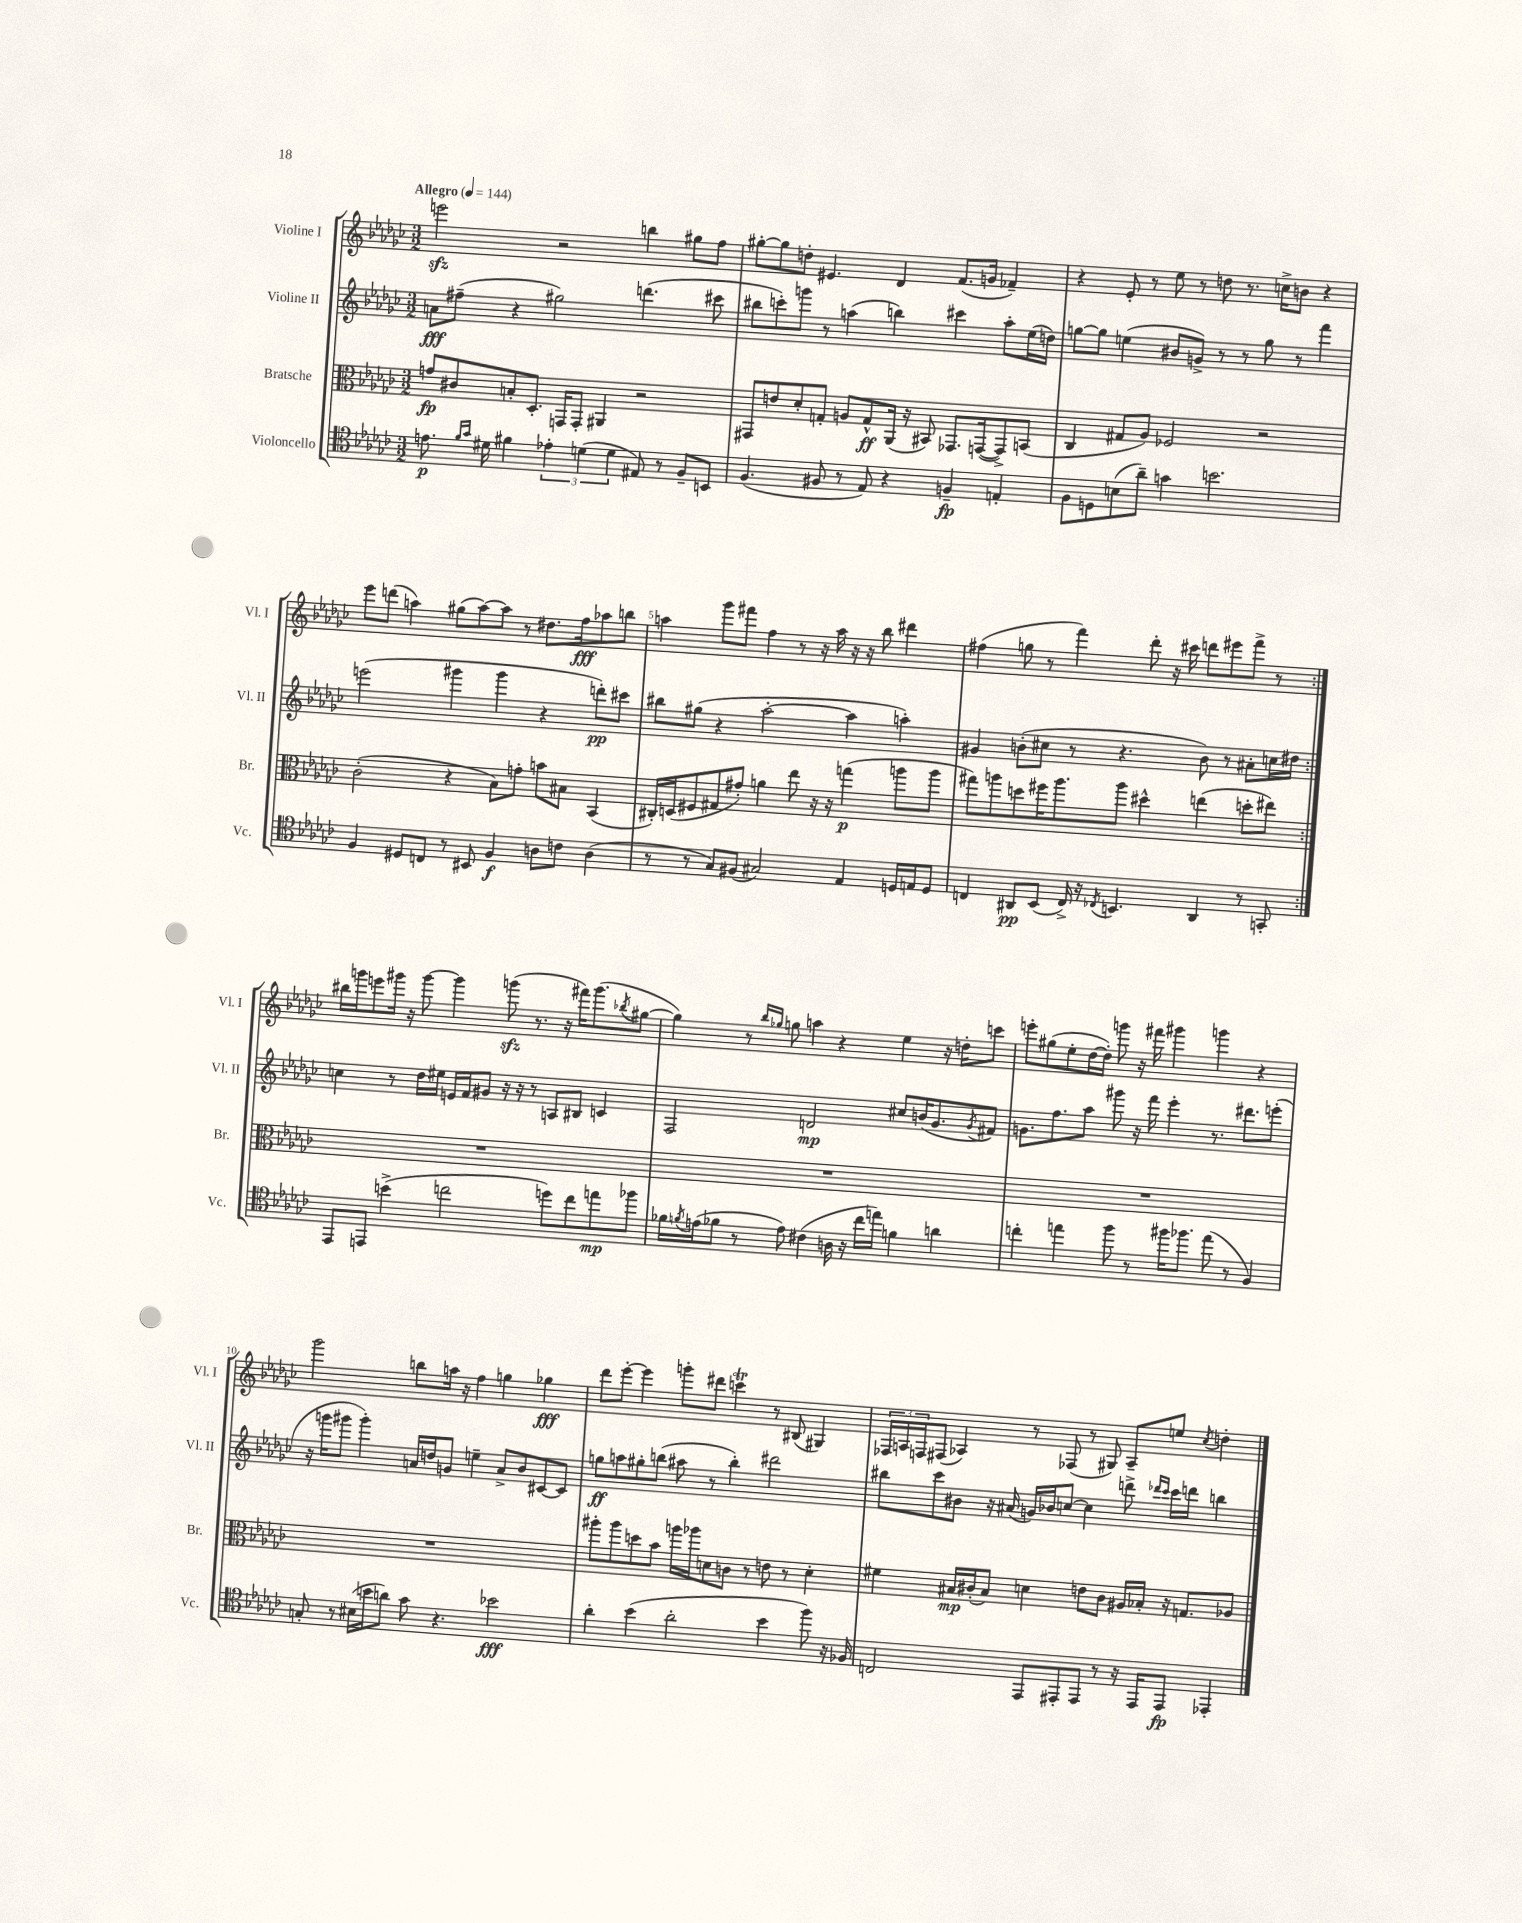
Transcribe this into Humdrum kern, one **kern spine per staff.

**kern	**dynam	**kern	**dynam	**kern	**dynam	**kern	**dynam
*part4	*part4	*part3	*part3	*part2	*part2	*part1	*part1
*staff4	*staff4	*staff3	*staff3	*staff2	*staff2	*staff1	*staff1
*I"Violoncello	*	*I"Bratsche	*	*I"Violine II	*	*I"Violine I	*
*I'Vc.	*	*I'Br.	*	*I'Vl. II	*	*I'Vl. I	*
*clefC4	*	*clefC3	*	*clefG2	*	*clefG2	*
*k[b-e-a-d-g-c-]	*	*k[b-e-a-d-g-c-]	*	*k[b-e-a-d-g-c-]	*	*k[b-e-a-d-g-c-]	*
*M3/2	*	*M3/2	*	*M3/2	*	*M3/2	*
*MM144	*	*MM144	*	*MM144	*	*MM144	*
=1	=1	=1	=1	=1	=1	=1	=1
!	!	!	!	!	!	!LO:TX:a:B:t=Allegro	!
8.en\	p	8gn/L	fp	8an\L	fff	2eeenzz\	.
.	.	8c#X/	.	(8ff#X~\J	.	.	.
16qqf/LL	.	.	.	.	.	.	.
16qqg-/JJ	.	.	.	.	.	.	.
16d#X\	.	.	.	.	.	.	.
4f#X\	.	8Bn'/	.	4r	.	.	.
.	.	8.D-'/J	.	.	.	.	.
6e-X'\	.	.	.	2gg#X\)	.	2r	.
.	.	16GGn/KL	.	.	.	.	.
.	.	8GG'/J	.	.	.	.	.
(6dn\	.	.	.	.	.	.	.
.	.	4AA#X/	.	.	.	.	.
6d\	.	.	.	.	.	.	.
8E#X/)	.	2r	.	(4.dddn\	.	4bbn\	.
8r	.	.	.	.	.	.	.
8F~/L	.	.	.	.	.	8gg#X\L	.
8BBn/J	.	.	.	8ccc#X\	.	8ff\J	.
=2	=2	=2	=2	=2	=2	=2	=2
(4.F/	.	8GG#X/L	.	8bb#X\L	.	[8gg#X'\L	.
.	.	8en/	.	8cccn'\)	.	8gg#\]	.
.	.	8d-'/	.	8gggn\J	.	8ddn'\J	.
8F#X/	.	8Gn'/J	.	8r	.	4.e#X/	.
8r	.	8An/L	.	(4aan\	.	.	.
8E-/)	.	8G^^/	ff	.	.	.	.
4r	.	(16AA-/Jk	.	4bbn\)	.	4d-/	.
.	.	16r	.	.	.	.	.
.	.	8BB#X/)	.	.	.	.	.
4Fn~/	fp	8.GG-X/L	.	4ccc#X\	.	(8.f/L	.
.	.	([16GGn/k	.	.	.	16gn/Jk	.
4En'/	.	8GG^/])	.	8aa'\L	.	4f-X~/)	.
.	.	(8BBn/J	.	(16ee-\L	.	.	.
.	.	.	.	16ddn\JJ)	.	.	.
=3	=3	=3	=3	=3	=3	=3	=3
8F\L	.	4C-/	.	[8ggn\L	.	4r	.
8Dn\	.	.	.	8gg\J]	.	.	.
(8Bn\	.	8G#X/L	.	(4een\	.	8e-'/	.
8a-~\J)	.	8A-/J)	.	.	.	8r	.
4gn\	.	2F-X/	.	8b#X/L	.	8ee-\	.
.	.	.	.	8gn^/J)	.	8r	.
2.bn\	.	.	.	8r	.	8ddn\	.
.	.	.	.	8r	.	8.r	.
.	.	2r	.	8gg\	.	.	.
.	.	.	.	.	.	16ccn^\KL	.
.	.	.	.	8r	.	8bn\J	.
.	.	.	.	4fff\	.	4r	.
!!LO:LB:g=z
=4	=4	=4	=4	=4	=4	=4	=4
4F/	.	(2c-'\	.	(2eeen\	.	8eee-\L	.
.	.	.	.	.	.	(8dddn\J	.
8D#X/L	.	.	.	.	.	4aan\)	.
8Cn/J	.	.	.	.	.	.	.
8r	.	4r	.	4ggg#X\	.	(8gg#X\L	.
8BB#X/	.	.	.	.	.	[8aa\)	.
4F/	f	8B-\L)	.	4ggg#\	.	8aa\J]	.
.	.	8gn'\J	.	.	.	8r	.
8An\L	.	8bn\L	.	4r	.	8.dd#X\L	.
8cn\J	.	8B#X\J	.	.	.	.	.
.	.	.	.	.	.	16ff\k	fff
(4A\	.	(4BB-/	.	8dddn'\L)	pp	8aa-X\	.
.	.	.	.	8ccc#X\J	.	8bbn\J	.
=5	=5	=5	=5	=5	=5	=5	=5
8r	.	16C#X'/LL)	.	8bb#X\L	.	4aan\	.
.	.	(16Dn/J	.	.	.	.	.
8r	.	8F#X/	.	(8gg#X\J	.	.	.
8G-/L)	.	8G#X/	.	4r	.	8ggg-\L	.
(8F#X/J	.	8g#X'/J)	.	.	.	8fff#X\J	.
2G#X/)	.	4an\	.	[2aa-'\	.	4ff\	.
.	.	8ee-\	.	.	.	8r	.
.	.	16r	.	.	.	16r	.
.	.	16r	.	.	.	16aa\	.
4E-/	.	(4ggn\	p	4aa-\]	.	16r	.
.	.	.	.	.	.	16r	.
.	.	.	.	.	.	8bb-\	.
16Dn/LL	.	8aan\L	.	4aan'\)	.	4ddd#X\	.
16En/J	.	.	.	.	.	.	.
8D/J	.	8aa\J	.	.	.	.	.
=6	=6	=6	=6	=6	=6	=6	=6
4Cn/	.	8gg#X\L)	.	4g#X/	.	(4ff#X\	.
.	.	8aan\	.	.	.	.	.
8AA#X/L	pp	8ddn\	.	(8bn'\L	.	8ggn\	.
(8BB-/J	.	16ff#X\K	.	8cc#X\J	.	8r	.
.	.	8.aa\	.	.	.	.	.
16C^/)	.	.	.	8r	.	4fff\)	.
16r	.	.	.	.	.	.	.
8qC-X/	.	.	.	.	.	.	.
4.BBn/	.	8aa\J	.	4.r	.	.	.
.	.	4dd#X^^\	.	.	.	8ddd-'\	.
.	.	.	.	.	.	16r	.
.	.	.	.	.	.	16ccc#X\	.
4AA#/	.	(4een\	.	8b\)	.	8dddn\L	.
.	.	.	.	8r	.	8eee#X\	.
8r	.	8ddn'\L	.	8a#X'\L	.	8fff^\J	.
8GGn'/	.	8ee#X\J)	.	16ccn\L	.	8r	.
.	.	.	.	16dd#X\JJ	.	.	.
!!LO:LB:g=z
=7:|!	=7:|!	=7:|!	=7:|!	=7:|!	=7:|!	=7:|!	=7:|!
8EE-/L	.	1.r	.	4ccn\	.	16bb#X\LL	.
.	.	.	.	.	.	16gggn\J	.
8EEn/J	.	.	.	.	.	8eeen\	.
(4bn^\	.	.	.	8r	.	16ggg#X\Jk	.
.	.	.	.	.	.	16r	.
.	.	.	.	16dd-\LL	.	[8ggg#\	.
.	.	.	.	16ee#X\JJ	.	.	.
2ccn\	.	.	.	16en/LL	.	4ggg#\]	.
.	.	.	.	16f/J	.	.	.
.	.	.	.	8g#X/J	.	.	.
.	.	.	.	16r	.	(8gggnzz\	.
.	.	.	.	16r	.	.	.
.	.	.	.	8r	.	8.r	.
8ddn\L)	.	.	.	8An/L	.	.	.
.	.	.	.	.	.	16r	.
8cc\	.	.	.	8B#X/J	.	16fff#X\KL)	.
.	.	.	.	.	.	(8.ggg\	.
8een\	mp	.	.	4cn/	.	.	.
.	.	.	.	.	.	8qbb-X/	.
8ff-X\J	.	.	.	.	.	[8gg#X\J	.
=8	=8	=8	=8	=8	=8	=8	=8
16f-X\LL	.	1.r	.	2F/	.	4gg#\])	.
8qfn/	.	.	.	.	.	.	.
(16en\J	.	.	.	.	.	.	.
8f-X\J	.	.	.	.	.	.	.
8r	.	.	.	.	.	8r	.
.	.	.	.	.	.	16qqbb-/LL	.
.	.	.	.	.	.	16qqgg-X/JJ	.
8e\)	.	.	.	.	.	8ggn\	.
(4c#X\	.	.	.	2dn/	mp	4aan\	.
16An\	.	.	.	.	.	4r	.
16r	.	.	.	.	.	.	.
16cc-\LL	.	.	.	.	.	.	.
16een\JJ)	.	.	.	.	.	.	.
4fn\	.	.	.	8cc#X/L	.	4ee-\	.
.	.	.	.	(16bn/K	.	.	.
.	.	.	.	8.g-/	.	.	.
4an\	.	.	.	.	.	16r	.
.	.	.	.	.	.	16ddn'\KL	.
.	.	.	.	8qg-/	.	.	.
.	.	.	.	8f#X/J)	.	8cccn\J	.
=9	=9	=9	=9	=9	=9	=9	=9
4ccn'\	.	1.r	.	8.gn\L	.	8eeen'\L	.
.	.	.	.	.	.	(8gg#X\	.
.	.	.	.	8.ff\	.	.	.
4een\	.	.	.	.	.	8ee-'\	.
.	.	.	.	8aa-\J	.	[16dd-\L	.
.	.	.	.	.	.	16dd-'\JJ])	.
8ff\	.	.	.	8ggg#X\	.	8gggn\	.
8r	.	.	.	16r	.	16r	.
.	.	.	.	16fff\	.	16fff#X\	.
16ff#X\KL	.	.	.	4eee-'\	.	4ggg#X\	.
8.ff-X\J	.	.	.	.	.	.	.
(8ee\	.	.	.	8.r	.	4gggn\	.
8r	.	.	.	.	.	.	.
.	.	.	.	8.ddd#X\L	.	.	.
4F/)	.	.	.	.	.	4r	.
.	.	.	.	(8eeen'\J	.	.	.
!!LO:LB:g=z
=10	=10	=10	=10	=10	=10	=10	=10
8Gn'/	.	1.r	.	16r	.	2ggg-\	.
.	.	.	.	16gggn\KL	.	.	.
8r	.	.	.	8ggg#X\J	.	.	.
(16B#X\LL	.	.	.	4ggg#'\)	.	.	.
16bn\J	.	.	.	.	.	.	.
8an\J)	.	.	.	.	.	.	.
8g-\	.	.	.	16an/LL	.	8bbn\L	.
.	.	.	.	16ddn/J	.	.	.
4.r	.	.	.	8gn/J	.	16aan\Jk	.
.	.	.	.	.	.	16r	.
.	.	.	.	4een~\	.	4ff\	.
2b-X\	fff	.	.	8a^/L	.	4ggn\	.
.	.	.	.	8b-/	.	.	.
.	.	.	.	[8c#X/	.	4gg-X\	fff
.	.	.	.	8c#/J]	.	.	.
=11	=11	=11	=11	=11	=11	=11	=11
4a-'\	.	8aa#X'\L	.	8ggn\L	ff	8ddd-\L	.
.	.	8aa#\	.	8aan\	.	[8eee-'\J	.
(4b-\	.	8ddn\	.	8gg#X'\	.	4eee-\]	.
.	.	8b-\J	.	(8bbn\J	.	.	.
2a-'\	.	16aan\LL	.	8aa#X\	.	8gggn'\L	.
.	.	16aa-X\J	.	.	.	.	.
.	.	8dn\	.	8r	.	8ddd#X\J	.
.	.	8cn\J	.	4bb'\)	.	4cccnt\	.
.	.	8r	.	.	.	.	.
4b-\	.	8en\	.	2ddd#X\	.	8r	.
.	.	8r	.	.	.	(8B#X/	.
8ff\)	.	4d'\	.	.	.	4G#X/)	.
16r	.	.	.	.	.	.	.
16F-X/	.	.	.	.	.	.	.
=12	=12	=12	=12	=12	=12	=12	=12
2Cn/	.	4f#X\	.	8bb#X\L	.	24F-X/LL	.
.	.	.	.	.	.	24An/	.
.	.	.	.	.	.	24Fn/J	.
.	.	.	.	8ccc-\	.	(8F#X/J	.
.	.	16B#X/LL	mp	8b#X\J	.	4A-X/)	.
.	.	(16c#X'/J	.	.	.	.	.
.	.	8B#/J)	.	16r	.	.	.
.	.	.	.	(16a#X/	.	.	.
8EE-/L	.	4dn\	.	16gn/LL)	.	8r	.
.	.	.	.	16b-X/J	.	.	.
8EE#X'/	.	.	.	[8ccn/J	.	(8F-X/	.
8EE#/J	.	8en\L	.	4cc\]	.	8r	.
8r	.	8c#\J	.	.	.	8G#X/)	.
16r	.	16A#X/LL	.	8dddn^\	.	8A-~/L	.
16EE#/KL	.	16B-X'/JJ	.	.	.	.	.
.	.	.	.	16qqddd-X/LL	.	.	.
.	.	.	.	16qqccc-/JJ	.	.	.
8EE#/J	fp	16r	.	16ccc-\LL	.	8een/J	.
.	.	8.Gn/L	.	16dddn\JJ	.	.	.
.	.	.	.	.	.	8qcc-/	.
4EE-X'/	.	.	.	4bbn\	.	4ddn'\	.
.	.	8A-X/J	.	.	.	.	.
==	==	==	==	==	==	==	==
*-	*-	*-	*-	*-	*-	*-	*-
